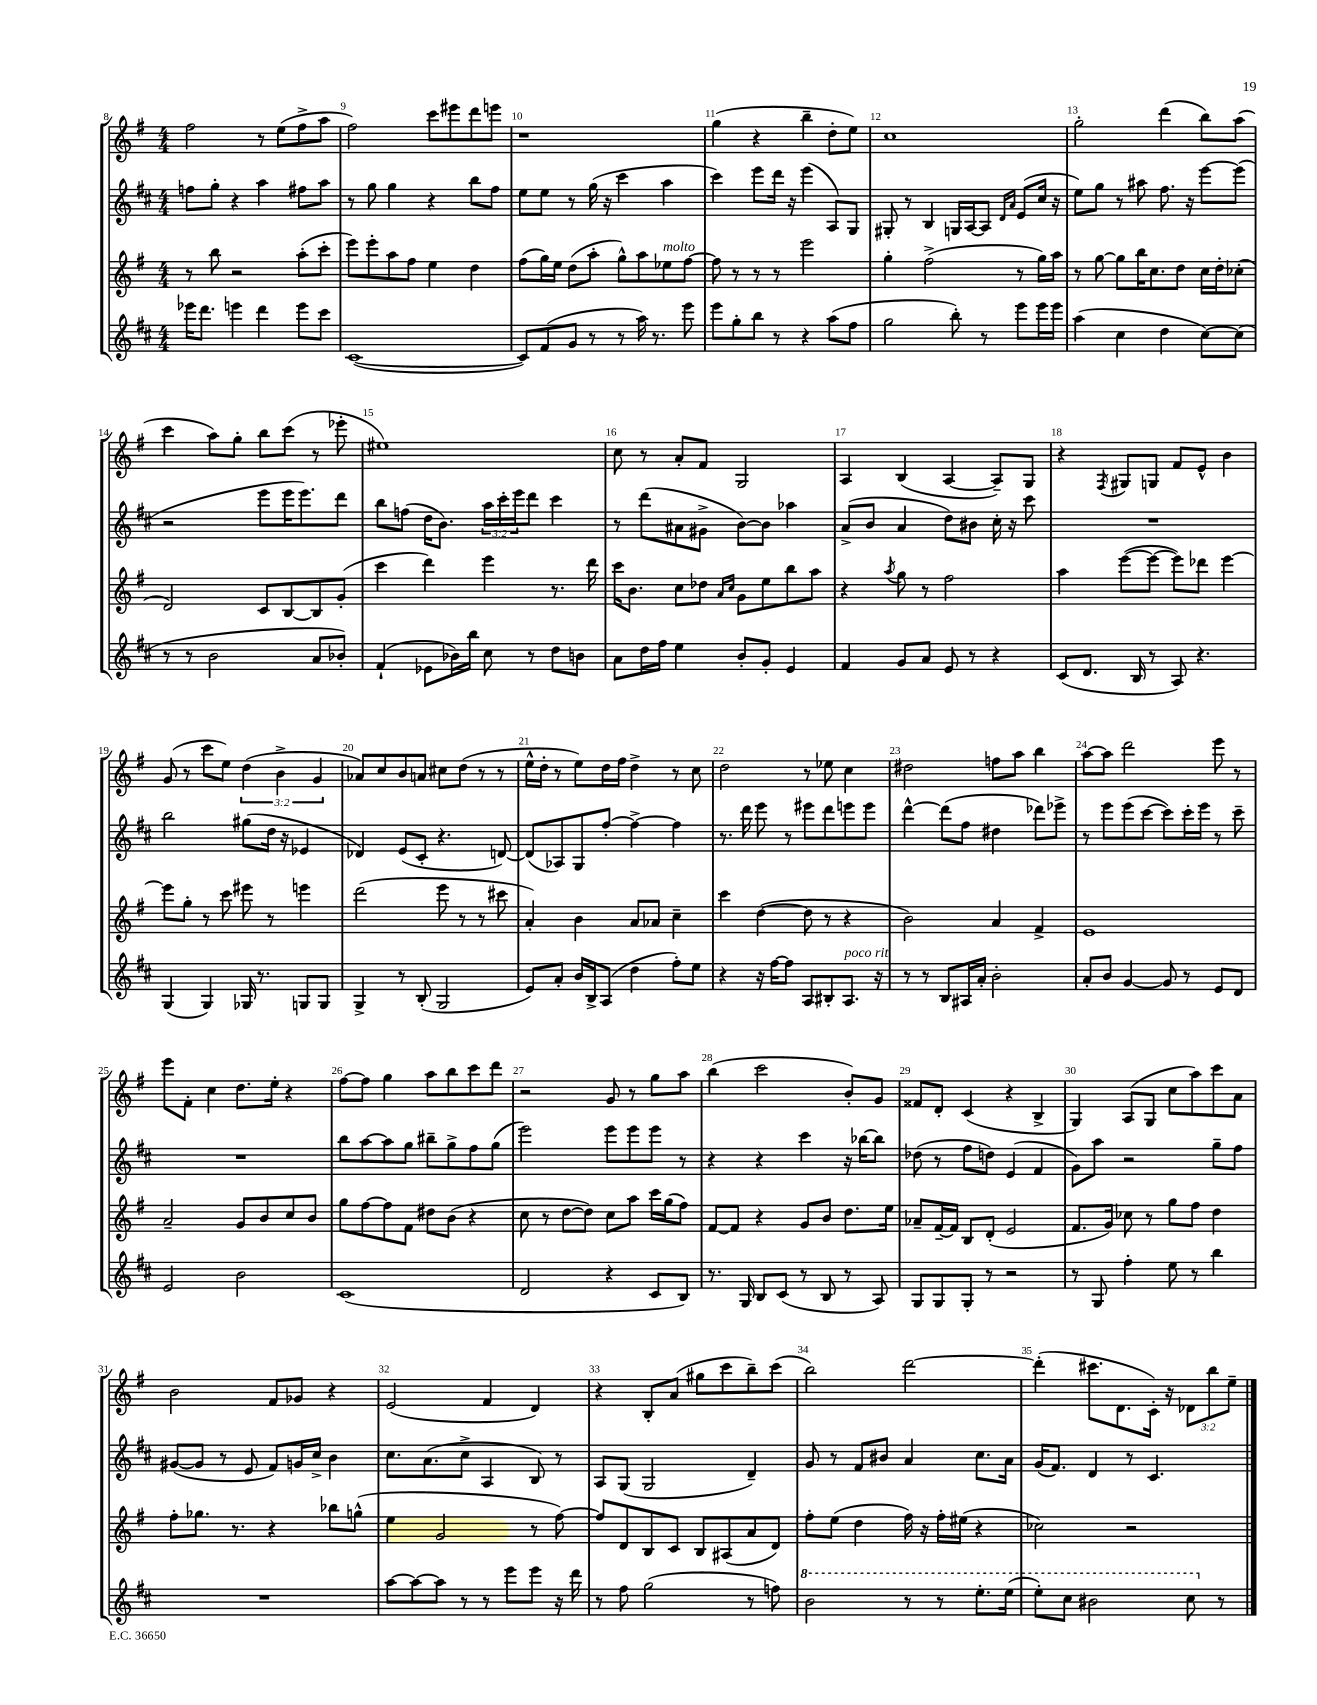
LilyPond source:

<<
\new StaffGroup <<
\new Staff = "s0" {
    \clef treble \key g \major \numericTimeSignature \time 4/4 \override Staff.TupletNumber.text = #tuplet-number::calc-fraction-text
    fis''2 r8 e''8( fis''8-> a''8 |
    fis''2) c'''8 eis'''8 d'''8 e'''8 |
    r1 |
    g''4( r4 b''4-- d''8-. e''8) |
    c''1 |
    g''2-. d'''4( b''8) a''8( |
    c'''4 a''8) g''8-. b''8 c'''8( r8 ees'''8-. |
    eis''1) |
    c''8 r8 a'8-. fis'8 g2 |
    a4 b4( a4~ a8--) g8 |
    r4 \acciaccatura { fis8 } gis8 g8 fis'8 e'8-^ b'4 |
    g'8( r8 c'''8 e''8) \tuplet 3/2 { d''4( b'4-> g'4 } |
    aes'8) c''8 b'8 a'8 cis''8 d''8( r8 r8 |
    e''16-^ d''16-. r8 e''8) d''16 fis''16 d''4-> r8 c''8 |
    d''2 r8 ees''8 c''4 |
    dis''2 f''8 a''8 b''4 |
    a''8~ a''8 d'''2 e'''8 r8 |
    e'''8 fis'8-. c''4 d''8. e''16-. r4 |
    fis''8~ fis''8 g''4 a''8 b''8 c'''8 d'''8 |
    r2 g'8 r8 g''8 a''8 |
    b''4( c'''2 b'8-.) g'8 |
    fisis'8 d'8-. c'4( r4 b4-> |
    g4) a8( g8 c''8 a''8) c'''8 a'8 |
    b'2 fis'8 ges'8 r4 |
    e'2( fis'4 d'4) |
    r4 b8-. a'8( gis''8 c'''8 b''8--) c'''8( |
    b''2) d'''2~ |
    d'''4-.( cis'''8. d'8. c'16-.) r16 \tuplet 3/2 { des'8 b''8 e''8-- } \bar "|." |
}
\new Staff = "s1" {
    \clef treble \key d \major \numericTimeSignature \time 4/4 \override Staff.TupletNumber.text = #tuplet-number::calc-fraction-text
    f''8 g''8-. r4 a''4 fis''8 a''8 |
    r8 g''8 g''4 r4 b''8 fis''8 |
    e''8 e''8 r8 g''16( r16 cis'''4 a''4 |
    cis'''4) e'''8 d'''16 r16 e'''4( a8) g8 |
    gis8-. r8 b4 g16 a16~ a8 \grace { d'16 a'16 } e'8( cis''16 r16 |
    e''8) g''8 r8 ais''8 fis''8. r16 e'''8~ e'''8( |
    r2 e'''8 e'''16 e'''8.) d'''8 |
    b''8 f''8( d''16 b'8.) \tuplet 3/2 { a''16 cis'''16-. e'''16 } d'''8 cis'''4 |
    r8 d'''8( ais'8 gis'8-> b'8~) b'8 aes''4 |
    a'8->( b'8 a'4 d''8) bis'8 cis''16-. r16 cis'''8 |
    R1 |
    b''2 gis''8( d''16 r16 ees'4 |
    des'4) e'8( cis'8-. r4. d'8~) |
    d'8( aes8) g8 fis''8~-. fis''4~-> fis''4 |
    r8. d'''16 e'''8 r8 eis'''8 d'''8 e'''8 e'''8 |
    d'''4~-^ d'''8( fis''8 dis''4 des'''8) ees'''8-> |
    r8 e'''8 e'''8( cis'''8~ cis'''8) cis'''16-. e'''16 r8 cis'''8-- |
    R1 |
    b''8 a''8~ a''8 g''8 bis''8-- g''8-> fis''8 g''8( |
    e'''2) e'''8 e'''8 e'''8 r8 |
    r4 r4 cis'''4 r16 bes''16~ bes''8 |
    des''8( r8 fis''8 d''8) e'4( fis'4 |
    g'8) a''8 r2 g''8-- fis''8 |
    gis'8~( gis'8 r8 e'8 fis'8) g'16 cis''16-> b'4 |
    cis''8. a'8.( cis''8-> a4 b8) r8 |
    a8 g8( g2 d'4--) |
    g'8 r8 fis'8 bis'8 a'4 cis''8. a'16 |
    g'16( fis'8.) d'4 r8 cis'4. \bar "|." |
}
\new Staff = "s2" {
    \clef treble \key g \major \numericTimeSignature \time 4/4
    r8 b''8 r2 a''8-.( c'''8-. |
    e'''8) e'''8-. a''8 fis''8 e''4 d''4 |
    fis''8( g''16) e''16 d''8( a''8-. g''8-^) a''8 ees''8^\markup { \italic "molto" } fis''8~ |
    fis''8 r8 r8 r8 e'''2 |
    g''4-. fis''2->( r8 g''16) a''16 |
    r8 g''8~ g''8 b''16 c''8. d''8 c''16 d''16-. ces''8-.( |
    d'2) c'8 b8~ b8 g'8-.( |
    c'''4 d'''4) e'''4 r8. d'''16 |
    c'''16 b'8. c''8 des''8 \grace { a'16 c''16 } g'8 e''8 b''8 a''8 |
    r4 \acciaccatura { a''8 } g''8 r8 fis''2 |
    a''4 e'''8~( e'''8~ e'''8) des'''8 e'''4~ |
    e'''8 g''8-. r8 c'''8 eis'''8 r8 e'''4 |
    d'''2( e'''8 r8 r8 cis'''8 |
    a'4-.) b'4 a'8 aes'8 c''4-- |
    c'''4 d''4~( d''8 r8 r4 |
    b'2) a'4 fis'4-> |
    e'1 |
    a'2-- g'8 b'8 c''8 b'8 |
    g''8 fis''8~ fis''8 fis'8 dis''8 b'8( r4 |
    c''8 r8 d''8~ d''8) c''8 a''8 c'''16 g''16( fis''8) |
    fis'8~ fis'8 r4 g'8 b'8 d''8. e''16 |
    aes'8-- fis'16~-- fis'16 b8 d'8-.( e'2 |
    fis'8. g'16) ces''8 r8 g''8 fis''8 d''4 |
    fis''8-. ges''8. r8. r4 bes''8 g''8-^( |
    e''4 g'2 r8 fis''8~) |
    fis''8 d'8 b8 c'8 b8 ais8( a'8 d'8) |
    fis''8-. e''8( d''4 fis''16) r16 fis''16-. eis''16( r4 |
    ces''2) r2 \bar "|." |
}
\new Staff = "s3" {
    \clef treble \key d \major \numericTimeSignature \time 4/4
    ees'''16 d'''8. e'''4 d'''4 e'''8 cis'''8 |
    cis'1~( |
    cis'8) fis'8( g'8 r8 r8 a''16) r8. e'''8 |
    e'''8 g''8-. b''8 r8 r4 a''8( fis''8 |
    g''2 b''8-.) r8 e'''8 e'''16 e'''16 |
    a''4( cis''4 d''4 cis''8~) cis''8( |
    r8 r8 b'2 a'8 bes'8-.) |
    fis'4-!( ees'8 bes'16) b''16 cis''8 r8 d''8 b'8 |
    a'8 d''16 fis''16 e''4 b'8-. g'8-. e'4 |
    fis'4 g'8 a'8 e'8 r8 r4 |
    cis'8( d'8. b16 r8 a8) r4. |
    g4( g4) ges16 r8. g8 g8 |
    g4-> r8 b8-.( g2 |
    e'8) a'8-. b'16 b16-> a8( d''4 fis''8-.) e''8 |
    r4 r16 fis''16~ fis''8 a8 bis8-. a8.^\markup { \italic "poco rit." } r16 |
    r8 r8 b8 ais16 a'16-. b'2-. |
    a'8-. b'8 g'4~ g'8 r8 e'8 d'8 |
    e'2 b'2 |
    cis'1( |
    d'2 r4 cis'8 b8) |
    r8. g16 b8 cis'8( r8 b8 r8 a8) |
    g8 g8 g8-. r8 r2 |
    r8 g8 fis''4-. e''8 r8 b''4 |
    R1 |
    a''8~ a''8~ a''8 r8 r8 e'''8 e'''8 r16 d'''16 |
    r8 fis''8 g''2( r8 f''8) |
    \ottava #1 b''2 r8 r8 e'''8.-. e'''16( |
    e'''8-.) cis'''8 bis''2 cis'''8 \ottava #0 r8 \bar "|." |
}
>>
>>
\layout { \context { \Score currentBarNumber = #8 \override BarNumber.break-visibility = ##(#f #t #t) barNumberVisibility = #all-bar-numbers-visible } }
